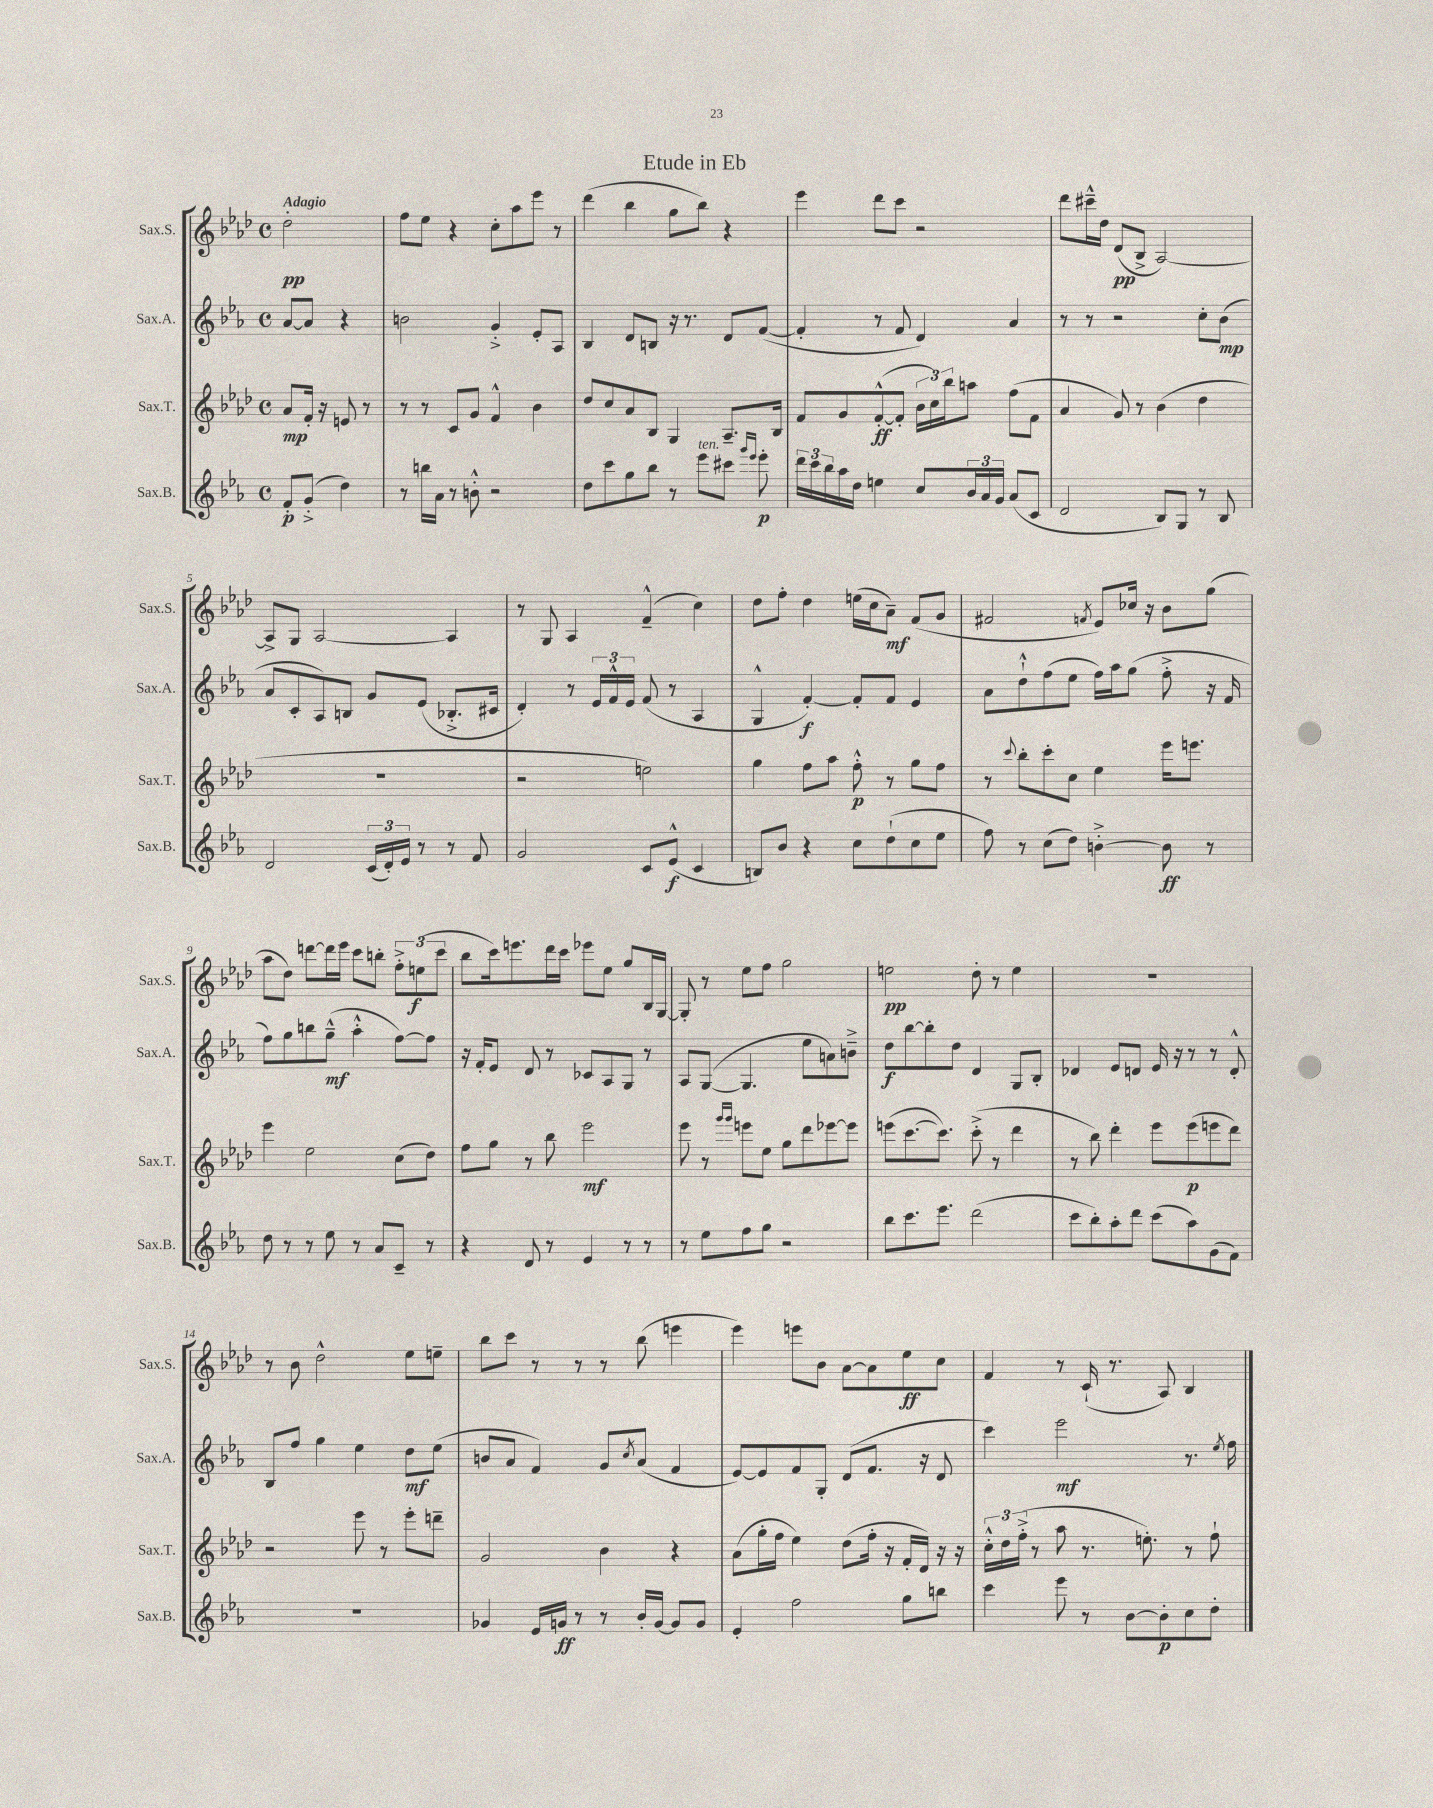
\header { title = "Etude in Eb" }
<<
\new StaffGroup <<
\new Staff = "s0" \with { instrumentName = "Sax.S." shortInstrumentName = "Sax.S." } {
    \clef treble \key aes \major \defaultTimeSignature \time 4/4 \partial 2 \tempo "Adagio"
    des''2-.\pp |
    f''8 ees''8 r4 c''8-. aes''8 ees'''8 r8 |
    des'''4( bes''4 g''8 bes''8) r4 |
    ees'''4 des'''8 c'''8 r2 |
    des'''8 cis'''16---^ des''16 des'8\pp( bes8-> aes2~) |
    aes8-> g8 aes2~ aes4 |
    r8 g8 aes4 f'4---^( c''4) |
    des''8 f''8-. des''4 e''16( c''16 aes'8--\mf) f'8( g'8 |
    fis'2 \acciaccatura { f'8 } ees'8) ces''16 r16 bes'8 g''8( |
    aes''8 des''8) d'''8~ d'''16 ees'''16 c'''8 b''8-. \tuplet 3/2 { f''8-.-> e''8\f( c'''8 } |
    bes''8 c'''16) e'''8. des'''16 c'''16 ees'''8 ees''8 g''8 bes16 g16~ |
    g8-. r8 ees''8 f''8 g''2 |
    e''2\pp des''8-. r8 e''4 |
    R1 |
    r8 bes'8 des''2-^ ees''8 e''8-- |
    bes''8 c'''8 r8 r8 r8 bes''8( e'''4 |
    ees'''4) e'''8 bes'8 aes'8~ aes'8 ees''8\ff c''8 |
    f'4 r8 c'16-!( r8. aes8) bes4 \bar "|." |
}
\new Staff = "s1" \with { instrumentName = "Sax.A." shortInstrumentName = "Sax.A." } {
    \clef treble \key ees \major \defaultTimeSignature \time 4/4 \partial 2
    aes'8~ aes'8 r4 |
    b'2 g'4-.-> ees'8-. aes8 |
    bes4 d'8 b8 r16 r8. d'8 f'8~( |
    f'4-. r8 f'8 d'4) aes'4 |
    r8 r8 r2 c''8-. bes'8\mp( |
    aes'8 c'8-. aes8) b8 g'8 ees'8( bes8.-.-> cis'16 |
    d'4-.) r8 \tuplet 3/2 { ees'16 f'16-^ ees'16 } f'8( r8 aes4 |
    g4-^ f'4~-.\f) f'8-. f'8 ees'4 |
    aes'8 d''8-!-^ f''8( ees''8 f''16) aes''16 g''8( f''8-.-> r16 f'16 |
    f''8) g''8 b''8 g''8---^\mf( aes''4-.-^ f''8~) f''8 |
    r16 f'16-. ees'8 d'8 r8 ces'8 aes8 g8 r8 |
    aes8 g8~( g4. ees''8 a'8) b'8---> |
    d''8\f bes''8~ bes''8-. d''8 d'4 g8 bes8-. |
    des'4 ees'8 d'8 ees'16 r16 r8 r8 d'8-.-^ |
    bes8 f''8 g''4 ees''4 d''8\mf ees''8( |
    b'8 aes'8 f'4) g'8 \acciaccatura { c''8 } aes'8( f'4 |
    ees'8~) ees'8 f'8 g8-. d'8( f'8. r16 d'8 |
    c'''4) ees'''2\mf r8. \acciaccatura { ees''8 } f''16 \bar "|." |
}
\new Staff = "s2" \with { instrumentName = "Sax.T." shortInstrumentName = "Sax.T." } {
    \clef treble \key aes \major \defaultTimeSignature \time 4/4 \partial 2
    aes'8\mp f'16-. r16 e'8 r8 |
    r8 r8 c'8 g'8 f'4-^ bes'4 |
    des''8 c''8 aes'8 bes8 g4 aes8.-- bes16 |
    f'8 g'8 f'8~-.-^\ff( f'8-. \tuplet 3/2 { bes'16 c''16) bes''16 } a''8 f''8( f'8 |
    aes'4 g'8) r8 bes'4( des''4 |
    R1 |
    r2 e''2) |
    g''4 f''8 aes''8 f''8-.-^\p r8 g''8 f''8 |
    r8 \appoggiatura { c'''8 } bes''8-. c'''8-. c''8 ees''4 ees'''16 e'''8. |
    ees'''4 ees''2 c''8( des''8) |
    f''8 g''8 r8 bes''8 ees'''2\mf |
    ees'''8 r8 \grace { g'''16 g'''16 } e'''8 ees''8 g''8 des'''8 ees'''8~ ees'''8 |
    e'''8( c'''8.~ c'''8.) c'''8-.->( r8 des'''4 |
    r8 bes''8) des'''4-. ees'''8 ees'''8\p( e'''8 des'''8) |
    r2 ees'''8 r8 ees'''8-. d'''8-- |
    g'2 bes'4 r4 |
    aes'8( g''16-. f''16 ees''4) des''8( f''16-. r16 f'16-. des'16) r16 r16 |
    \tuplet 3/2 { c''16-.-^ des''16 f''16-.->( } r8 aes''8 r8. e''8.-.) r8 f''8-! \bar "|." |
}
\new Staff = "s3" \with { instrumentName = "Sax.B." shortInstrumentName = "Sax.B." } {
    \clef treble \key ees \major \defaultTimeSignature \time 4/4 \partial 2
    f'8-.\p g'8-.->( d''4) |
    r8 b''16 aes'16 r8 b'8-.-^ r2 |
    d''8 c'''8 g''8 bes''8 r8 ees'''8^\markup { \italic "ten." } cis'''8 \grace { g'''16 ees'''16 } ees'''8-.\p |
    \tuplet 3/2 { d'''16 c'''16 bes''16 } aes''16 d''16 e''4 c''8 \tuplet 3/2 { bes'16 aes'16 g'16 } aes'8( c'8 |
    d'2 bes8) g8 r8 bes8 |
    d'2 \tuplet 3/2 { c'16( d'16-.) ees'16 } r8 r8 f'8 |
    g'2 c'8 ees'8-^\f( c'4 |
    b8) bes'8 r4 c''8 d''8-!( c''8 ees''8 |
    f''8) r8 c''8( d''8) b'4~-.-> b'8\ff r8 |
    d''8 r8 r8 ees''8 r8 aes'8 c'8-- r8 |
    r4 d'8 r8 ees'4 r8 r8 |
    r8 ees''8 f''8 g''8 r2 |
    bes''8 c'''8. ees'''8. d'''2( |
    c'''8 bes''8-.) aes''8-. d'''8 c'''8( aes''8) g'8( f'8) |
    R1 |
    ges'4 ees'16 g'16\ff r8 r8 bes'16-. g'16~ g'8 g'8 |
    ees'4-. f''2 g''8 b''8 |
    c'''4 ees'''8 r8 bes'8~ bes'8-.\p c''8 d''8-. \bar "|." |
}
>>
>>
